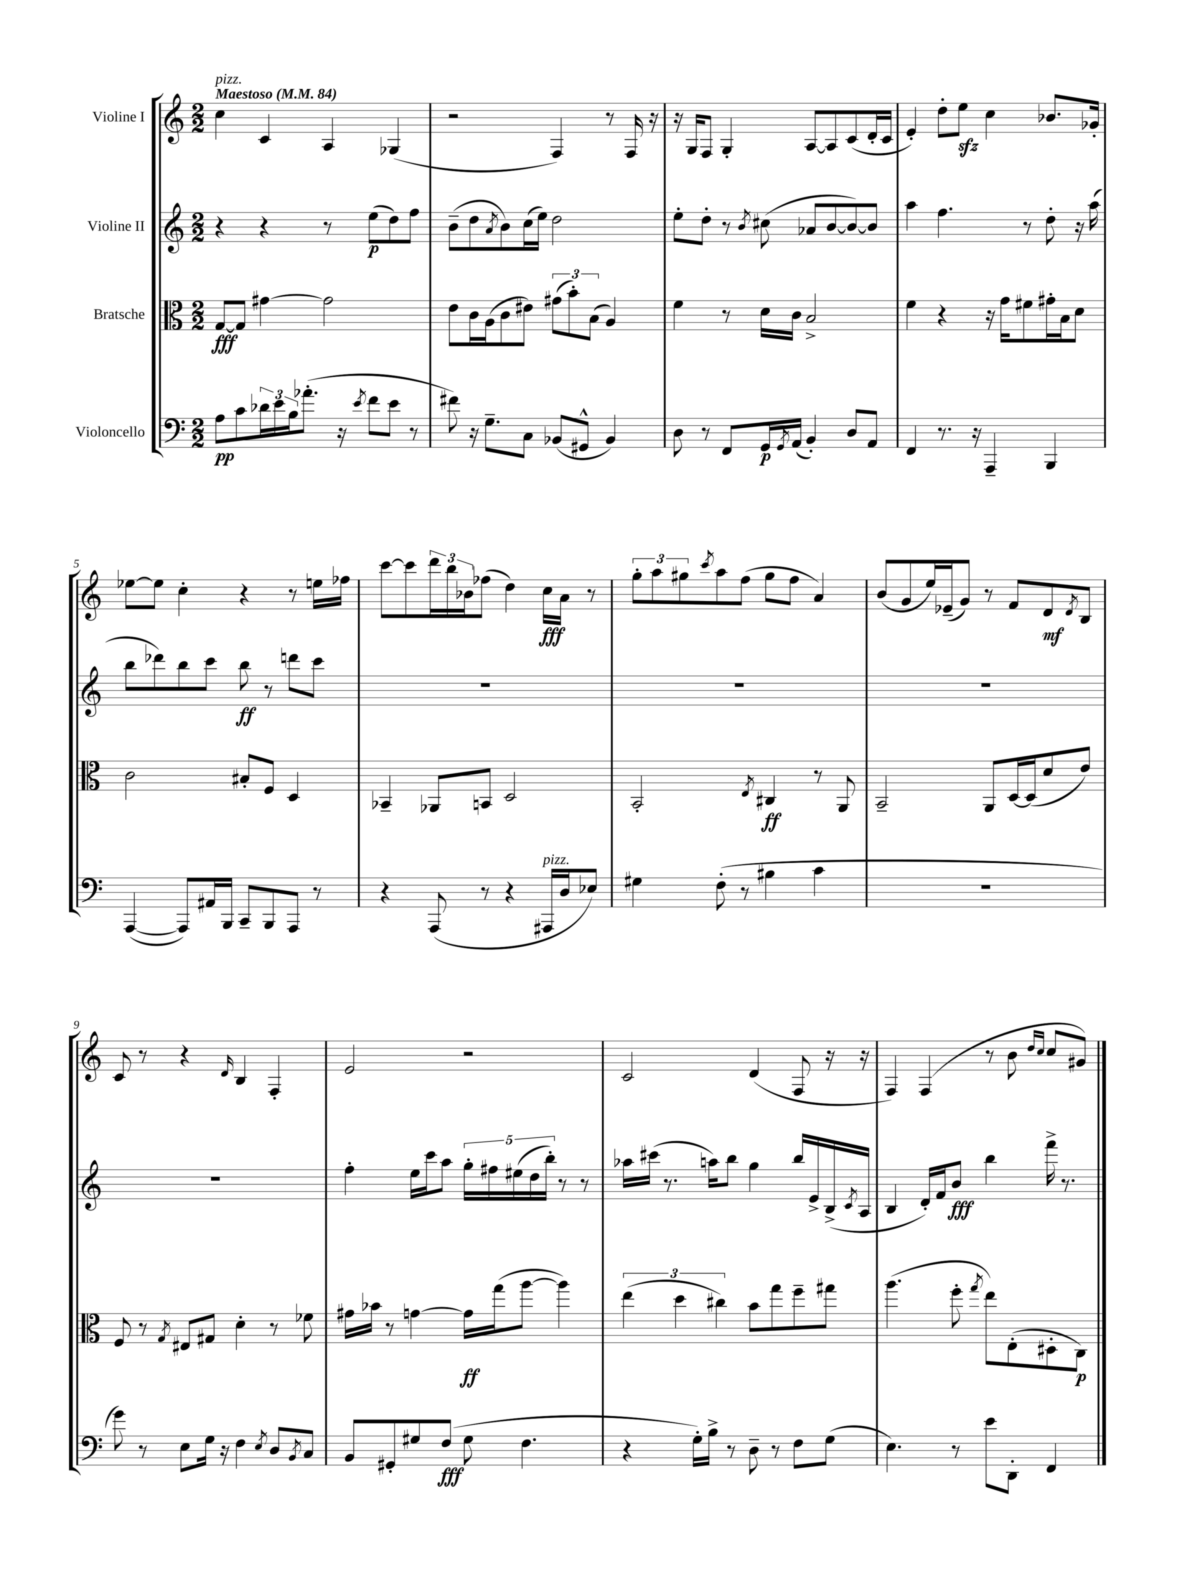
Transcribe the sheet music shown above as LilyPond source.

<<
\new StaffGroup <<
\new Staff = "s0" \with { instrumentName = "Violine I" } {
    \clef treble \key c \major \numericTimeSignature \time 2/2 \tempo "Maestoso" 4 = 84
    c''4^\markup { \italic "pizz." } c'4 a4 ges4( |
    r2 f4) r8 f16 r16 |
    r16 g16 f8 g4-. a8~ a8 c'8( d'16-. c'16 |
    e'4-.) d''8-. e''8\sfz c''4 bes'8. ges'16-. |
    ees''8~ ees''8 c''4-. r4 r8 e''16 fes''16 |
    c'''8~ c'''8 \tuplet 3/2 { d'''16 b''16 bes'16 } fes''8( d''4) c''16\fff a'16 r8 |
    \tuplet 3/2 { g''8-. a''8 gis''8 } \acciaccatura { c'''8 } a''8 f''8( gis''8 f''8 a'4) |
    b'8( g'8 e''16) ees'16--( g'8) r8 f'8 d'8\mf \acciaccatura { d'8 } b8 |
    c'8 r8 r4 \grace { d'16 } b4 f4-. |
    e'2 r2 |
    c'2 d'4( f8 r16 r16 |
    f4) f4( r8 b'8 \grace { d''16 c''16 } c''8 gis'8) \bar "|." |
}
\new Staff = "s1" \with { instrumentName = "Violine II" } {
    \clef treble \key c \major \numericTimeSignature \time 2/2
    r4 r4 r8 e''8\p( d''8) f''8 |
    b'8--( d''8 \acciaccatura { a'8 } b'8) c''16( e''16) d''2 |
    e''8-. d''8-. r8 \acciaccatura { b'8 } cis''8( aes'8 b'8~ b'8~) b'8 |
    a''4 f''4. r8 d''8-. r16 a''16( |
    b''8 des'''8) b''8 c'''8 b''8\ff r8 d'''8 c'''8 |
    R1 |
    R1 |
    R1 |
    R1 |
    f''4-. e''16 c'''16 a''8 \tuplet 5/4 { g''16-. fis''16 eis''16( d''16 b''16-.) } r8 r8 |
    aes''16 cis'''16( r8. a''16) b''8 g''4 b''16 e'16-> b16->( \acciaccatura { c'8 } a16 |
    b4 d'16-.) f'16 b'8\fff b''4 f'''16-> r8. \bar "|." |
}
\new Staff = "s2" \with { instrumentName = "Bratsche" } {
    \clef alto \key c \major \numericTimeSignature \time 2/2
    g8~\fff g8 gis'4~ gis'2 |
    e'8 c'16 a16( c'8 eis'8) \tuplet 3/2 { gis'8( b'8-.) b8( } a4) |
    f'4 r8 d'16 c'16 b2-> |
    f'4 r4 r16 g'16 fis'8 gis'16-. b16 d'8 |
    c'2 bis8-. f8 d4 |
    bes,4-- aes,8 b,8 d2 |
    b,2-. \acciaccatura { e8 } cis4\ff r8 a,8 |
    b,2-- a,8 d16~ d16( d'8 e'8) |
    f8 r8 \acciaccatura { g8 } eis8 gis8 d'4-. r8 fes'8 |
    gis'16 bes'16 r8 g'4~ g'16\ff g''16( a''8~ a''4) |
    \tuplet 3/2 { e''4( d''4 cis''4) } b'8 g''8 f''8-- gis''8 |
    a''4.( f''8-. \acciaccatura { g''8 } e''8) e8-.( dis8-. c8\p) \bar "|." |
}
\new Staff = "s3" \with { instrumentName = "Violoncello" } {
    \clef bass \key c \major \numericTimeSignature \time 2/2
    a8\pp c'8 \tuplet 3/2 { des'16 e'16 b16 } aes'8.-.( r16 \acciaccatura { e'8 } f'8 e'8 r8 |
    fis'8) r16 g8.-- c8 bes,8( gis,8-^ bes,4) |
    d8 r8 f,8 g,16\p \acciaccatura { g,8 } a,16( b,4-.) d8 a,8 |
    f,4 r8. r16 a,,4-- b,,4 |
    a,,4~( a,,8) ais,16 b,,16 c,8-- b,,8 a,,8 r8 |
    r4 a,,8( r8 r4 ais,,16^\markup { \italic "pizz." } d16 ees8) |
    gis4 f8-.( r8 bis4 c'4 |
    R1 |
    g'8) r8 e8 g16 r16 f4 \acciaccatura { e8 } d8 \acciaccatura { b,8 } c8 |
    b,8 gis,8-. gis8 f8\fff( gis8 f4. |
    r4 g16-.) b16-> r8 d8-- r8 f8 g8( |
    e4.) r8 e'8 d,8-. f,4 \bar "|." |
}
>>
>>
